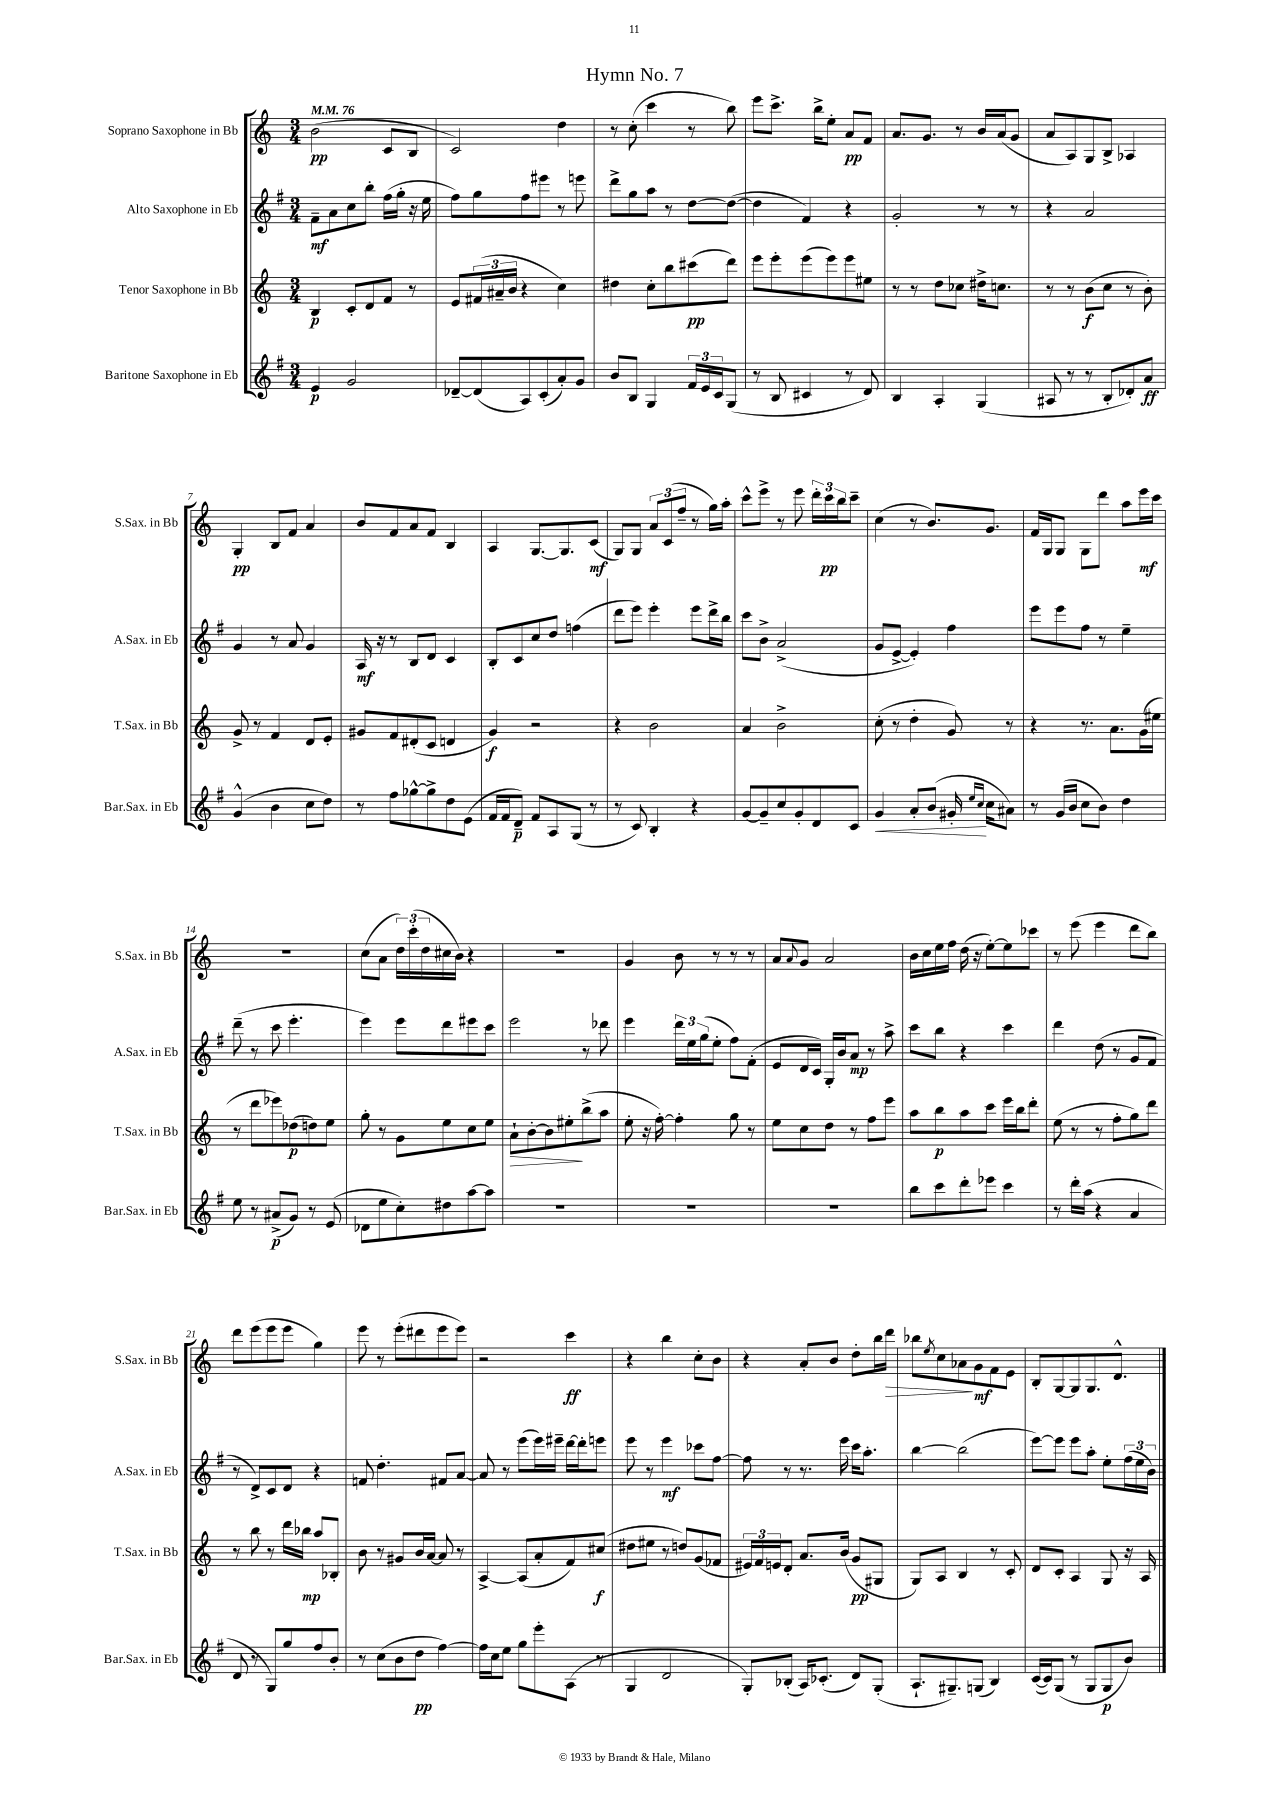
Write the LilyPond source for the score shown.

\header { title = "Hymn No. 7" }
<<
\new StaffGroup <<
\new Staff = "s0" \with { instrumentName = "Soprano Saxophone in Bb" shortInstrumentName = "S.Sax. in Bb" } {
    \clef treble \key c \major \numericTimeSignature \time 3/4 \tempo 4 = 76
    b'2\pp( c'8 b8 |
    c'2) d''4 |
    r8 c''8-.( c'''4 r8 b''8) |
    e'''8 c'''8.-> b''16-> e''8-. a'8\pp f'8 |
    a'8. g'8. r8 b'16 a'16( g'8 |
    a'8 a8) g8 b8-> aes4 |
    g4-.\pp b8 f'8 a'4 |
    b'8 f'8 a'8 f'8 b4 |
    a4 g8.~ g8. c'8\mf( |
    g8) g8 \tuplet 3/2 { a'8 c'8( f''8-- } r8 g''16) a''16-. |
    c'''8-^ e'''8-> r8 e'''8 \tuplet 3/2 { d'''16-. c'''16\pp b''16 } c'''8-- |
    c''4( r8 b'8.) g'8. |
    f'16 g16 g8 g8 d'''8 a''8 e'''16\mf c'''16 |
    R2. |
    c''8( a'8 \tuplet 3/2 { d''16) c'''16-.( d''16 } cis''16 b'16) r4 |
    R2. |
    g'4 b'8 r8 r8 r8 |
    a'8 \appoggiatura { a'8 } g'8 a'2 |
    b'16 c''16 e''16 f''16 d''16( r16 e''8~-.) e''8 ces'''8 |
    r8 e'''8( e'''4 d'''8 b''8) |
    d'''8 e'''8( e'''8 e'''8 g''4) |
    e'''8 r8 e'''8-.( dis'''8 e'''8 e'''8) |
    r2 c'''4\ff |
    r4 b''4 c''8-. b'8 |
    r4 a'8-. b'8 d''8-. b''16 d'''16\> |
    bes''8 \acciaccatura { e''8 } c''8 aes'8\! g'8\mf f'8 e'8 |
    b8-. g8~ g8 g8. d'8.-^ \bar "|." |
}
\new Staff = "s1" \with { instrumentName = "Alto Saxophone in Eb" shortInstrumentName = "A.Sax. in Eb" } {
    \clef treble \key g \major \numericTimeSignature \time 3/4
    fis'8--\mf a'8 c''8 b''8-. fis''16( g''16-. r16 e''16 |
    fis''8) g''8 fis''8 eis'''8 r8 e'''8 |
    d'''8-> g''8 a''8 r8 d''8~ d''8~( |
    d''4 fis'4) r4 |
    g'2-. r8 r8 |
    r4 a'2 |
    g'4 r8 a'8 g'4 |
    a16\mf r16 r8 b8 d'8 c'4 |
    b8-. c'8 c''8 d''8 f''4( |
    d'''8 e'''8) e'''4-. e'''8 d'''16-> b''16 |
    c'''8 b'8-> a'2->( |
    g'8 e'8~-> e'4-.) fis''4 |
    e'''8 e'''8 fis''8 r8 e''4-- |
    d'''8--( r8 c'''8 e'''4.-. |
    e'''4) e'''8 d'''8 eis'''8 c'''8 |
    e'''2 r8 des'''8 |
    e'''4 \tuplet 3/2 { d'''16 e''16 g''16( } e''8-. fis''8) fis'8-.( |
    e'8 d'16 c'16) g16-. b'16 a'8\mp r8 a''8-> |
    c'''8 b''8 r4 c'''4 |
    d'''4 d''8( r8 g'8 fis'8 |
    r8 d'8->) c'8 d'8 r4 |
    f'8 d''4.-. fis'8 a'8~ |
    a'8 r8 e'''8( e'''16) eis'''16-- d'''16~ d'''16-. e'''8 |
    e'''8 r8 e'''4\mf ces'''8 fis''8~ |
    fis''8 r8 r8. e'''16 c'''16 a''8.-. |
    b''4~ b''2( |
    e'''8~) e'''8 e'''8 a''8-. e''8-. \tuplet 3/2 { fis''16( e''16 b'16) } \bar "|." |
}
\new Staff = "s2" \with { instrumentName = "Tenor Saxophone in Bb" shortInstrumentName = "T.Sax. in Bb" } {
    \clef treble \key c \major \numericTimeSignature \time 3/4
    b4\p c'8-. d'8 f'8 r8 |
    e'8 \tuplet 3/2 { fis'16( ais'16-- b'16 } r4 c''4) |
    dis''4 c''8-. b''8 cis'''8\pp( d'''8) |
    e'''8 e'''8-. e'''8( e'''8) e'''8 eis''8 |
    r8 r8 d''8 ces''8 dis''16-> c''8. |
    r8 r8 b'8\f( c''8 r8 b'8-.) |
    g'8-> r8 f'4 d'8 e'8-. |
    gis'8 f'8 dis'8-.( c'8 d'4 |
    g'4\f) r2 |
    r4 b'2 |
    a'4 b'2-> |
    c''8-.( r8 d''4-. g'8) r8 |
    r4 r8. a'8. g'16( eis''16 |
    r8 d'''8 ees'''8) des''8\p( d''8) e''8 |
    g''8-. r8 g'8 e''8 c''8 e''8 |
    a'8-!\> b'8~-. b'8 eis''8-.\! b''8->( a''8 |
    e''8-. r16 f''16~-.) f''4-. g''8 r8 |
    e''8 c''8 d''8 r8 f''8 e'''8 |
    a''8 b''8\p a''8 c'''8 e'''16 b''16 d'''8-. |
    e''8( r8 r8 f''8-. g''8) d'''8 |
    r8 b''8 r8 d'''16 bes''16\mp a''8 bes8-. |
    b'8 r8 gis'8 b'16 a'16~ a'8 r8 |
    a4~-> a8( a'8-. f'8) cis''8\f( |
    dis''8 eis''8 r8 d''8) g'8( fes'8 |
    \tuplet 3/2 { eis'16) f'16 e'16 } d'8-. a'8. b'16( g'8\pp gis8 |
    g8) a8 b4 r8 c'8-. |
    d'8 c'8-. a4 g8 r16 a16 \bar "|." |
}
\new Staff = "s3" \with { instrumentName = "Baritone Saxophone in Eb" shortInstrumentName = "Bar.Sax. in Eb" } {
    \clef treble \key g \major \numericTimeSignature \time 3/4
    e'4\p g'2 |
    des'8~-- des'8( a8) c'8-.( a'8-.) g'8 |
    b'8 b8 g4 \tuplet 3/2 { fis'16 e'16 c'16 } g8( |
    r8 b8 cis'4 r8 d'8) |
    b4 a4-. g4( |
    ais8 r8 r8 b8-. des'8-.) a'8\ff |
    g'4-^( b'4 c''8 d''8) |
    r8 fis''8 ges''8~-^ ges''8-> d''8 e'8( |
    fis'16 fis'16 d'8--\p) fis'8 a8 g8( r8 |
    r8 c'8) b4-. r4 |
    g'8~ g'8-- c''8 g'8-. d'8 c'8 |
    g'4\< a'8-. b'8( gis'16-.\! \grace { e''16 c''16 } c''16 ais'8) |
    r8 g'16( b'16 c''8 b'8) d''4 |
    e''8 r8 ais'8->\p( g'8) r8 e'8( |
    des'8 e''8 c''8-.) dis''8 a''8~ a''8 |
    R2. |
    R2. |
    R2. |
    b''8 c'''8 d'''8-. ees'''8 c'''4 |
    r8 d'''16-. a''16( r4 a'4 |
    d'8 r8 g8) g''8 fis''8 b'8-. |
    r8 c''8( b'8 d''8\pp fis''4~) |
    fis''16 c''16 e''8 g''8 e'''8-. a8( r8 |
    g4 d'2 |
    g8-.) bes8-.( a16) ces'8.-.( d'8) g8-.( |
    a8.-! gis8.--) g8( b4) |
    c'16~( c'16) g8( r8 g8 g8\p b'8) \bar "|." |
}
>>
>>
